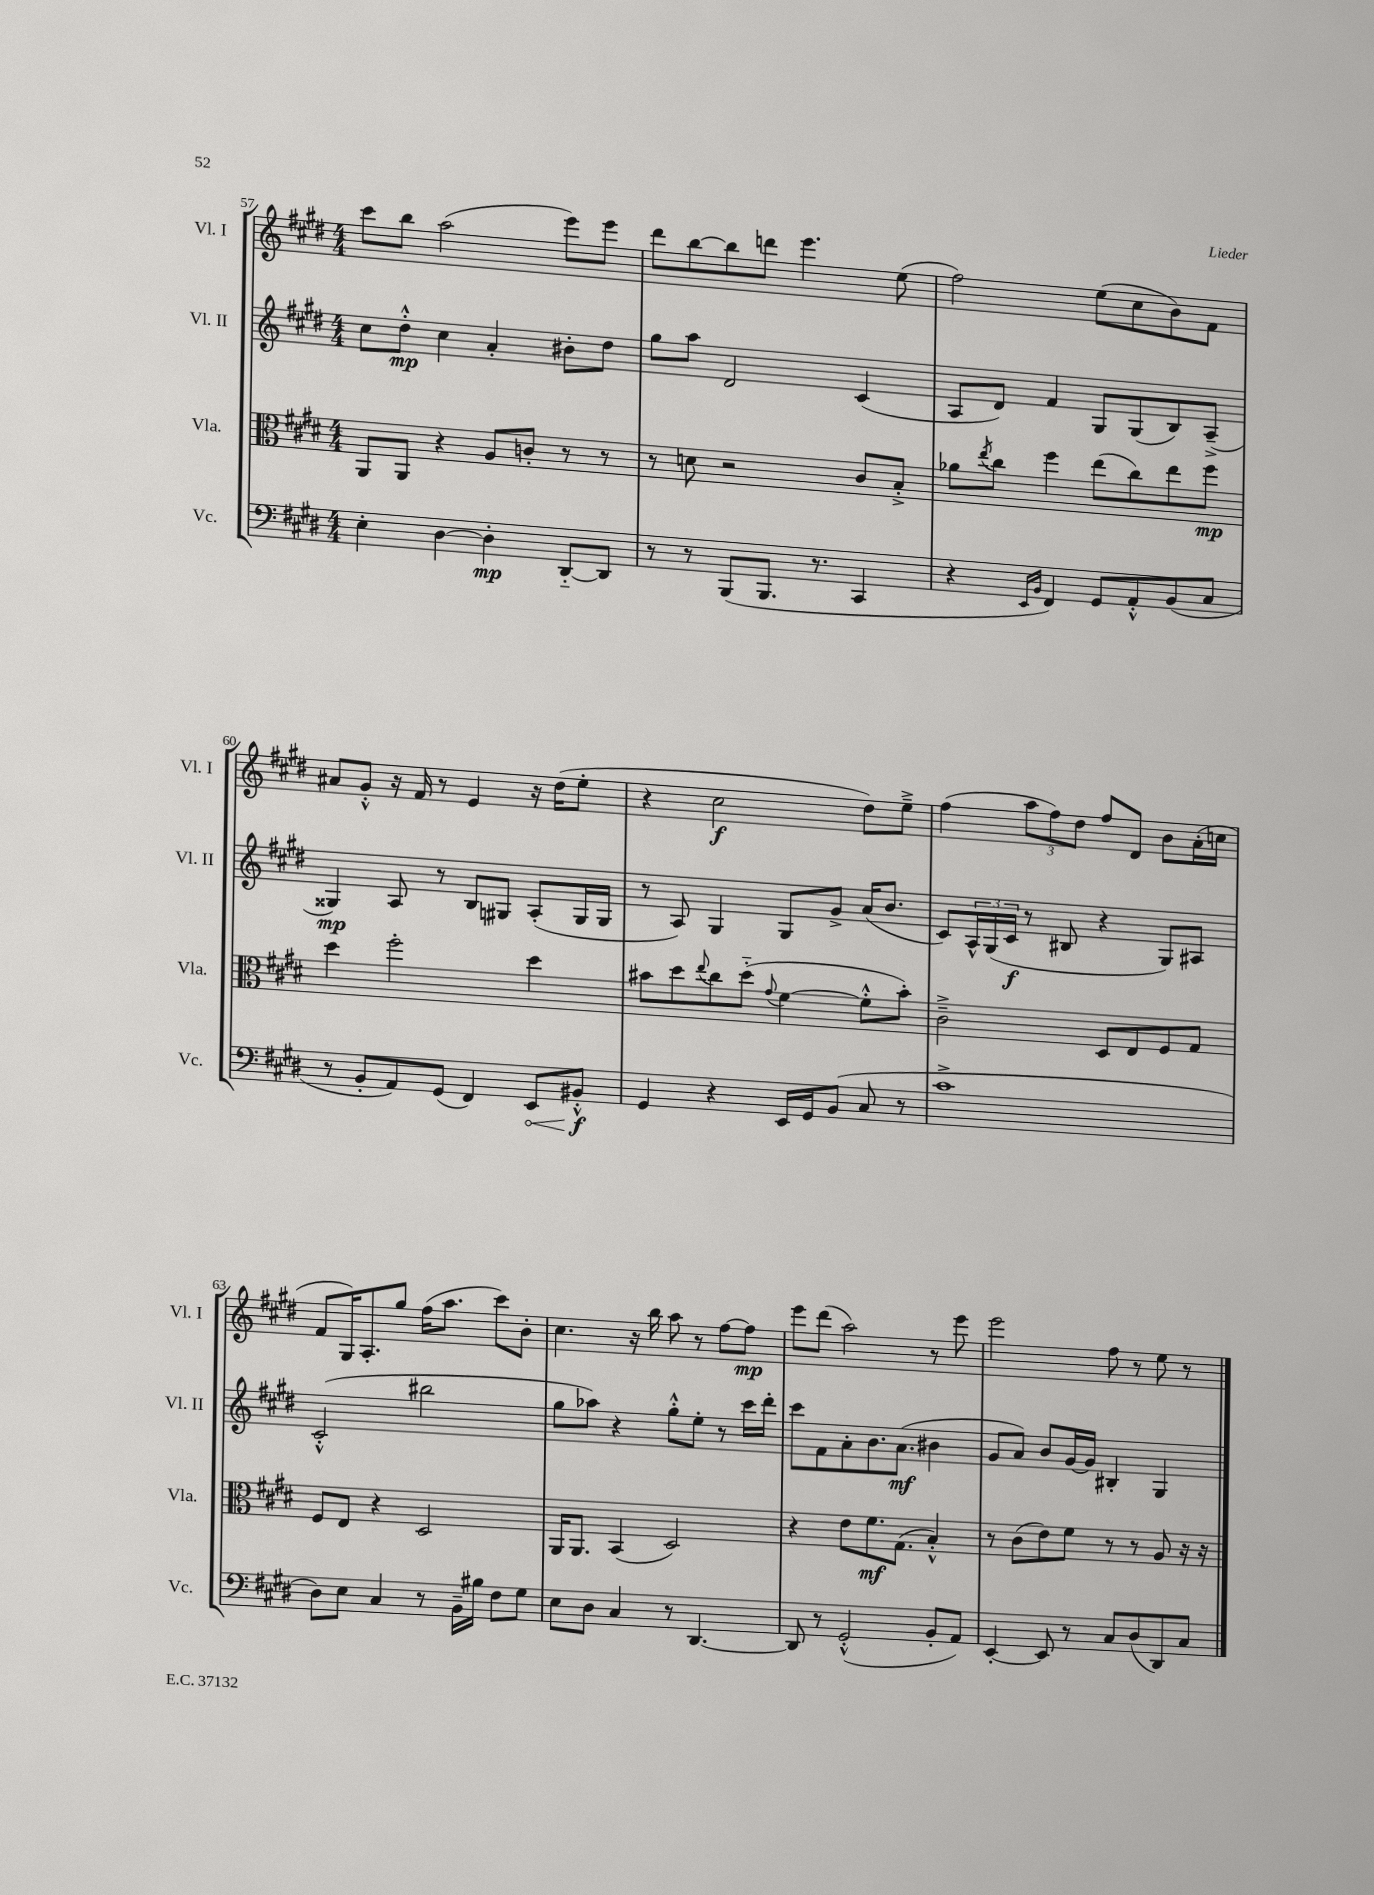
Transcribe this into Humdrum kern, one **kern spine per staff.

**kern	**dynam	**kern	**dynam	**kern	**dynam	**kern	**dynam
*part4	*part4	*part3	*part3	*part2	*part2	*part1	*part1
*staff4	*staff4	*staff3	*staff3	*staff2	*staff2	*staff1	*staff1
*I"Vc.	*	*I"Vla.	*	*I"Vl. II	*	*I"Vl. I	*
*I'Vc.	*	*I'Vla.	*	*I'Vl. II	*	*I'Vl. I	*
*clefF4	*	*clefC3	*	*clefG2	*	*clefG2	*
*k[f#c#g#d#]	*	*k[f#c#g#d#]	*	*k[f#c#g#d#]	*	*k[f#c#g#d#]	*
*M4/4	*	*M4/4	*	*M4/4	*	*M4/4	*
=57	=57	=57	=57	=57	=57	=57	=57
4E'\	.	8AA/L	.	8cc#\L	.	8ccc#\L	.
.	.	8AA/J	.	8dd#'^^\J	mp	8bb\J	.
[4D#\	.	4r	.	4cc#\	.	(2aa\	.
4D#'\]	mp	8A/L	.	4a'/	.	.	.
.	.	8cn'/J	.	.	.	.	.
[8DD#/L	.	8r	.	8b#X'\L	.	8eee\L)	.
8DD#/J]	.	8r	.	8dd#\J	.	8eee\J	.
=58	=58	=58	=58	=58	=58	=58	=58
8r	.	8r	.	8gg#\L	.	8ddd#\L	.
8r	.	8dn\	.	8aa\J	.	[8bb\	.
(8BBB/L	.	2r	.	2d#/	.	8bb\]	.
8.BBB/J	.	.	.	.	.	8dddn\J	.
.	.	.	.	.	.	4.eee\	.
8.r	.	.	.	.	.	.	.
4CC#/	.	8c#/L	.	(4c#/	.	.	.
.	.	8B'^/J	.	.	.	(8ee\	.
=59	=59	=59	=59	=59	=59	=59	=59
4r	.	8a-X\L	.	8A/L	.	2ff#\)	.
.	.	8qee/	.	.	.	.	.
.	.	8cc#\J	.	8d#/J)	.	.	.
16qqEE/LL	.	.	.	.	.	.	.
16qqBB/JJ	.	.	.	.	.	.	.
4FF#/)	.	4ff#\	.	4f#/	.	.	.
8GG#/L	.	(8ee\L	.	8G#/L	.	(8ee\L	.
8AA'^^/	.	8cc#\)	.	(8G#/	.	8cc#\	.
(8BB/	.	8ee\	.	8B/)	.	8b\)	.
8C#/J	.	8ff#\J	mp	(8A~^/J	.	8f#\J	.
!!LO:LB:g=z
=60	=60	=60	=60	=60	=60	=60	=60
8r	.	4dd#\	.	4G##X/)	mp	8a#X/L	.
8BB'/L	.	.	.	.	.	8g#'^^/J	.
8AA/)	.	2ff#'\	.	8A/	.	16r	.
.	.	.	.	.	.	16f#/	.
(8GG#/J	.	.	.	8r	.	8r	.
4FF#/)	.	.	.	8B/L	.	4e/	.
.	.	.	.	8G#X/J	.	.	.
!	!LO:HP:b	!	!	!	!	!	!
8EE/L	<	4dd#\	.	(8A'/L	.	16r	.
.	.	.	.	.	.	(16dd#\KL	.
8BB#X'^^/J	f	.	.	16G#/L	.	8ee'\J	.
.	.	.	.	16G#/JJ	.	.	.
.	[	.	.	.	.	.	.
=61	=61	=61	=61	=61	=61	=61	=61
4GG#/	.	8b#X\L	.	8r	.	4r	.
.	.	8dd#\	.	8A/)	.	.	.
.	.	8qqee/	.	.	.	.	.
4r	.	8cc#\	.	4G#/	.	2cc#\	f
.	.	(8dd#\J	.	.	.	.	.
.	.	8qqg#/	.	.	.	.	.
16EE/LL	.	[4f#\	.	8G#/L	.	.	.
16GG#/J	.	.	.	.	.	.	.
(8BB/J	.	.	.	8g#^/J	.	.	.
8C#/	.	8f#'^^\L]	.	(16a/KL	.	8dd#\L)	.
.	.	.	.	8.b/J	.	.	.
8r	.	8b#'\J)	.	.	.	8ee~^\J	.
=62	=62	=62	=62	=62	=62	=62	=62
1c#^	.	2c#~^\	.	8c#/L)	.	(4ff#\	.
.	.	.	.	24A^^/L	.	.	.
.	.	.	.	(24G#/	.	.	.
.	.	.	.	24c#/JJ	f	.	.
.	.	.	.	8r	.	12aa\L	.
.	.	.	.	.	.	12ff#\)	.
.	.	.	.	8B#X/	.	.	.
.	.	.	.	.	.	12dd#\J	.
.	.	8D#/L	.	4r	.	8ff#/L	.
.	.	8E/	.	.	.	8d#/J	.
.	.	8F#/	.	8G#/L)	.	8b\L	.
.	.	8G#/J	.	8A#X/J	.	(16a'\L	.
.	.	.	.	.	.	16ccn\JJ	.
!!LO:LB:g=z
=63	=63	=63	=63	=63	=63	=63	=63
8D#\L)	.	8F#/L	.	(2c#'^^/	.	8f#/L	.
8E\J	.	8E/J	.	.	.	16G#/K)	.
.	.	.	.	.	.	8.A'/	.
4C#/	.	4r	.	.	.	.	.
.	.	.	.	.	.	8gg#/J	.
8r	.	2D#/	.	2bb#X\	.	(16ff#\KL	.
.	.	.	.	.	.	8.aa\J	.
16BB~\LL	.	.	.	.	.	.	.
16B#X\JJ	.	.	.	.	.	.	.
8F#\L	.	.	.	.	.	8ccc#\L)	.
8G#\J	.	.	.	.	.	8b'\J	.
=64	=64	=64	=64	=64	=64	=64	=64
8E\L	.	16AA/KL	.	8gg#\L	.	4.cc#\	.
.	.	8.AA/J	.	.	.	.	.
8D#\J	.	.	.	8aa-X\J)	.	.	.
4C#/	.	(4BB/	.	4r	.	.	.
.	.	.	.	.	.	16r	.
.	.	.	.	.	.	16bb\	.
8r	.	2D#/)	.	8gg#'^^\L	.	8aa\	.
[4.DD#/	.	.	.	8ee'\J	.	8r	.
.	.	.	.	8r	.	[8ff#\L	.
.	.	.	.	16ccc#\LL	.	8ff#\J]	mp
.	.	.	.	16ddd#'\JJ	.	.	.
=65	=65	=65	=65	=65	=65	=65	=65
8DD#/]	.	4r	.	8ccc#\L	.	8eee\L	.
8r	.	.	.	8f#\	.	(8ddd#\J	.
(2GG#'^^/	.	8e\L	.	8a'\	.	2aa\)	.
.	.	8.f#\	mf	8.b\	.	.	.
.	.	(8.G#\J	.	(8.a\J	mf	.	.
8BB'/L	.	4B'^^/)	.	4b#X\	.	8r	.
8AA/J)	.	.	.	.	.	8eee\	.
=66	=66	=66	=66	=66	=66	=66	=66
[4EE'/	.	8r	.	8g#/L	.	2eee\	.
.	.	(8c#\L	.	8a/J)	.	.	.
8EE/]	.	8e\)	.	8b/L	.	.	.
8r	.	8f#\J	.	[16g#/L	.	.	.
.	.	.	.	16g#/JJ]	.	.	.
8C#/L	.	8r	.	4B#X'/	.	8ff#\	.
(8D#/	.	8r	.	.	.	8r	.
8DD#/)	.	8A/	.	4G#/	.	8ee\	.
8C#/J	.	16r	.	.	.	8r	.
.	.	16r	.	.	.	.	.
==	==	==	==	==	==	==	==
*-	*-	*-	*-	*-	*-	*-	*-
